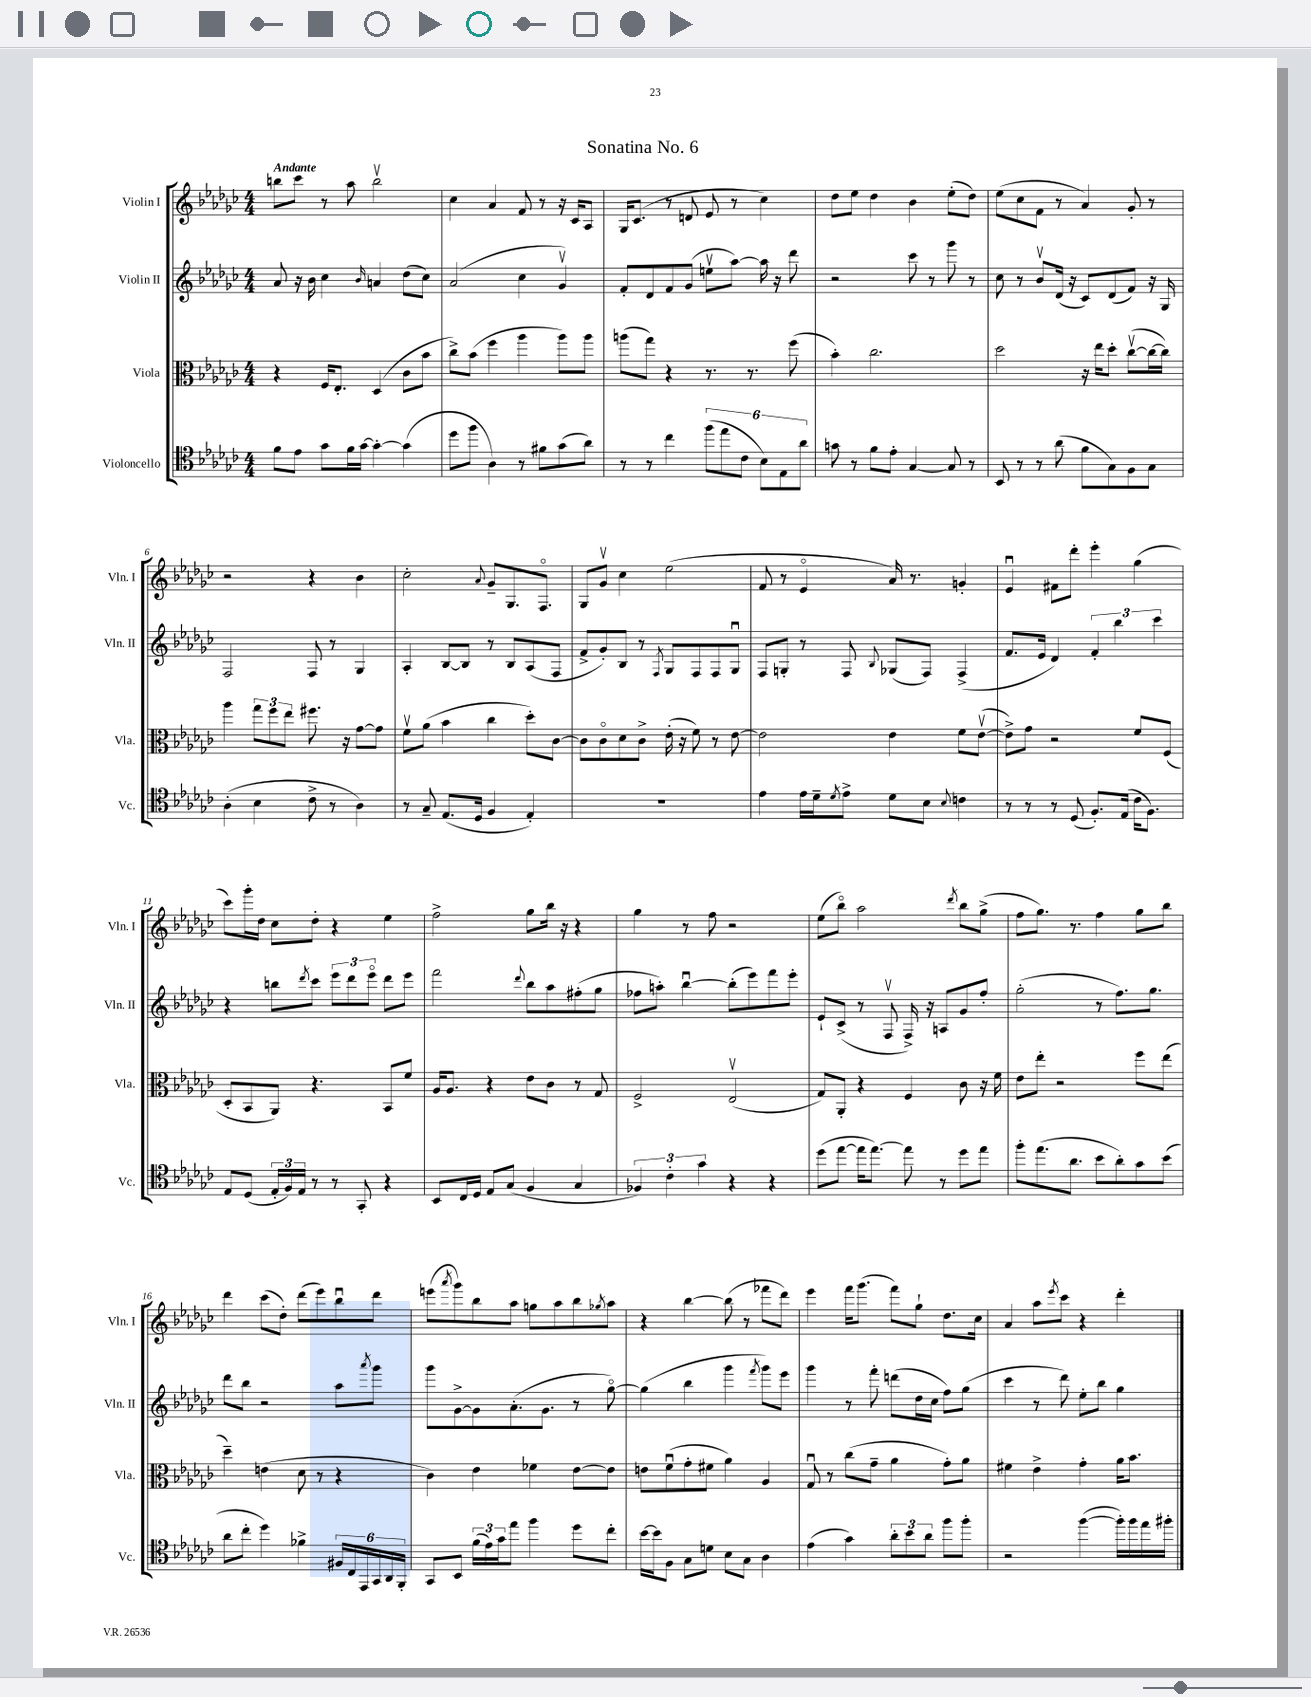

**kern	**kern	**kern	**kern
*staff4	*staff3	*staff2	*staff1
*clefC4	*clefC3	*clefG2	*clefG2
*k[b-e-a-d-g-c-]	*k[b-e-a-d-g-c-]	*k[b-e-a-d-g-c-]	*k[b-e-a-d-g-c-]
*M4/4	*M4/4	*M4/4	*M4/4
8f	4r	8a-	8bb
8e-	.	16r	8ccc-
.	.	16b-	.
8g-	16F	4cc-	8r
.	8.E-'	.	.
16f	.	.	8aa-
[16g-	.	.	.
.	.	16qqb-	.
4g-'_	(4D-	4a	2bbv
(4g-]	8c-	(8dd-	.
.	8b-	8cc-)	.
=	=	=	=
8dd-	8cc-^)	(2a-	4cc-
8ff	(8b-	.	.
4A-)	4ff	.	4a-
8r	4aa-	4cc-	8f
8f#	.	.	8r
(8g-	8aa-)	4g-v)	16r
.	.	.	16c-
8a-)	8aa-	.	8A-
=	=	=	=
8r	(8aa	8f'	16G-
.	.	.	(8.c-
8r	8gg-)	8d-	.
4cc-	4r	8f	8r
.	.	(8g-	8d
(12ff	8.r	8eev	8e-
12ee-	.	.	.
.	.	[8aa-)	8r
12c-	.	.	.
.	8.r	.	.
12B-)	.	16aa-]	4cc-)
.	.	16r	.
12E-	.	.	.
.	(8ff	8ddd-	.
12a-	.	.	.
=	=	=	=
8g	4b-')	2r	8dd-
8r	.	.	8ee-
8f	2.cc-	.	4dd-
8e-'	.	.	.
[4G-	.	8ccc-	4b-
.	.	8r	.
8G-]	.	8ggg-	(8ee-'
8r	.	8r	8dd-)
=	=	=	=
8BB-	2dd-	8cc-	(8ee-
8r	.	8r	8cc-
8r	.	8b-v	8f
(8a-	.	(16d-	8r
.	.	16r	.
8f	16r	8c-)	4a-)
.	16ee-	.	.
8G-)	8dd-'	(8d-	.
8F	([8cc-v	8f)	8g-'
8G-	16cc-_	16r	8r
.	16cc-])	16G-	.
=	=	=	=
(4A-'	4aa-	2F	2r
4B-	12gg-	.	.
.	12ff	.	.
.	12ee-	.	.
8c-^	8.ff#	8F	4r
8r	.	8r	.
.	16r	.	.
4A-)	[8g-	4G-	4b-
.	8g-]	.	.
=	=	=	=
8r	8fv	4A-'	2cc-'
8G-~	(8a-	.	.
(8.E-	4b-	[8B-	.
.	.	8B-]	.
16D-	.	.	.
.	.	.	8qqa-
4F	4cc-	8r	8g-~
.	.	8B-	8.G-
4E-')	8dd-')	(8A-	.
.	.	.	8.Fo
.	[8c-	8F	.
=	=	=	=
1r	8c-]	8f^	8G-
.	8c-o	8g-')	8g-v
.	8d-	8B-	4cc-
.	8c-^	8r	.
.	.	8qF	.
.	(16e-'	8G-	(2ee-
.	16r	.	.
.	8f)	8F	.
.	8r	8F	.
.	[8e-	8G-u	.
=	=	=	=
4e-	2e-]	8F	8f
.	.	8G'	8r
16e-	.	8r	4e-o
16d-~	.	.	.
8qd-	.	.	.
8e-^	.	8F	.
.	.	8qqB-	.
8d-	4e-	(8G-	16a-)
.	.	.	8.r
8B-	.	8F)	.
8qqB-	.	.	.
4c	8f	(4F^	4g'
.	([8e-v	.	.
=	=	=	=
8r	8e-^])	8.f	4e-u
8r	8g-	.	.
.	.	16e-	.
8r	2r	4d-)	8f#
(8D-	.	.	8ddd-'
8.F')	.	6f'	4eee-'
.	.	6bb-	.
(16E-	.	.	.
16c-	8f	.	(4gg-
8.F)	.	.	.
.	.	6ccc-	.
.	(8F	.	.
=	=	=	=
8E-	8D-'	4r	8ccc-)
(8D-	8BB-	.	16ggg-'
.	.	.	16dd-
24E-'	8AA-)	8bb	8cc-
24F)	.	.	.
24E-	.	.	.
.	.	8qddd-	.
8r	4.r	8ccc-	8dd-'
8r	.	12eee-	4r
.	.	12ddd-	.
8GG-'	.	.	.
.	.	12eee-o	.
4r	8BB-	8ddd-	4ee-
.	8f	8eee-	.
=	=	=	=
8BB-	16A-	2fff	2ff^
.	8.A-	.	.
16C-	.	.	.
16D-	.	.	.
8E-	4r	.	.
(8G-	.	.	.
.	.	8qqddd-	.
4F	8e-	8bb-	8gg-
.	8c-	8aa-	16bb-
.	.	.	16r
4G-	8r	(8ff#'	4r
.	8G-	8gg-	.
=	=	=	=
6F-)	2F^	8ff-	4gg-
.	.	8aa')	.
6c-'	.	.	.
.	.	[4bb-u	8r
6g-	.	.	.
.	.	.	8ff
4r	(2E-v	(8bb-']	2r
.	.	8eee-)	.
4r	.	8fff	.
.	.	8eee-'	.
=	=	=	=
(8dd-	8G-)	8e-`	(8ee-
[8ee-	8AA-'	(8c-^	8bb-o)
16ee-]	4r	8r	2aa-
[8.ee-)	.	.	.
.	.	8Fv	.
8ee-]	4F	16F^)	.
.	.	16r	.
8r	.	8A	.
.	.	.	8qddd-
8dd-	8c-	8g-	8bb-
8ee-	16r	8ff'	(8gg-^
.	16f	.	.
=	=	=	=
8ff'	8e-	(2gg-'	8ff
(8.ee-	8ee-'	.	8.gg-)
.	2r	.	.
8.a-	.	.	8.r
8b-	.	8r	4ff
8a-')	.	8.ff)	.
8g-	8ff	.	8gg-
.	.	8.gg-	.
(8b-	(8ee-	.	8bb-
=	=	=	=
8a-	4dd-~)	8ddd-	4ddd-
8cc-'	.	8bb-	.
4dd-)	(4e	2r	(8ccc-
.	.	.	8dd-')
4f-^	8d-	.	(8ddd-
.	8r	.	8eee-)
24F#	4r	8aa-	8bb-u
24C-	.	.	.
24EE-	.	.	.
.	.	8qaaa-	.
24GG-	.	8ggg-	8ddd-
24AA-	.	.	.
24FF'	.	.	.
=	=	=	=
8GG-	4c-)	8ggg-	(8eee
.	.	.	8qaaa-
8BB-	.	[8g-^	8ggg-)
(24f	4e-	8g-]	8bb-
24e-)	.	.	.
24g-	.	.	.
8ee-	.	(8.a-'	8aa-
4ff	4f-	.	8gg
.	.	8.g-	.
.	.	.	8aa-
8dd-	[8e-	8r	8bb-
.	.	.	8qgg-
8cc-'	8e-]	[8gg-o)	8aa-
=	=	=	=
[16b-	8e	(4gg-]	4r
16b-]	.	.	.
8F	(8fu	.	.
8G-	8g-'	4bb-	[4bb-
8d	8f#	.	.
8B-	4a-)	4ggg-	(8bb-]
8G-	.	.	8r
.	.	8qfff	.
4A-	4A-	8ggg-)	8fff-
.	.	8eee-	8ddd-)
=	=	=	=
(4e-	8G-u	4ggg-	4eee-
.	8r	.	.
4g-)	(8cc-	8r	16fff
.	.	.	(8.ggg-
.	8g-~	8fff'	.
12a-'	4a-	(8ddd	8fff)
12b-	.	.	.
.	.	16dd-	8gg-`
12a-	.	.	.
.	.	16cc-	.
8ff	8g-')	8ff)	8.dd-
8ff'	8a-	(8gg-	.
.	.	.	16cc-
=	=	=	=
2r	4f#	4ccc-	4a-
.	4e-^	8r	8aa-
.	.	.	8qeee-
.	.	8ddd-)	8ccc-
([4ff	4g-'	8ee-'	4r
.	.	8bb-	.
16ff'])	16a-	4gg-	4ddd-'
16ff	8.b-	.	.
16ee-	.	.	.
16ff#'	.	.	.
==	==	==	==
*-	*-	*-	*-
